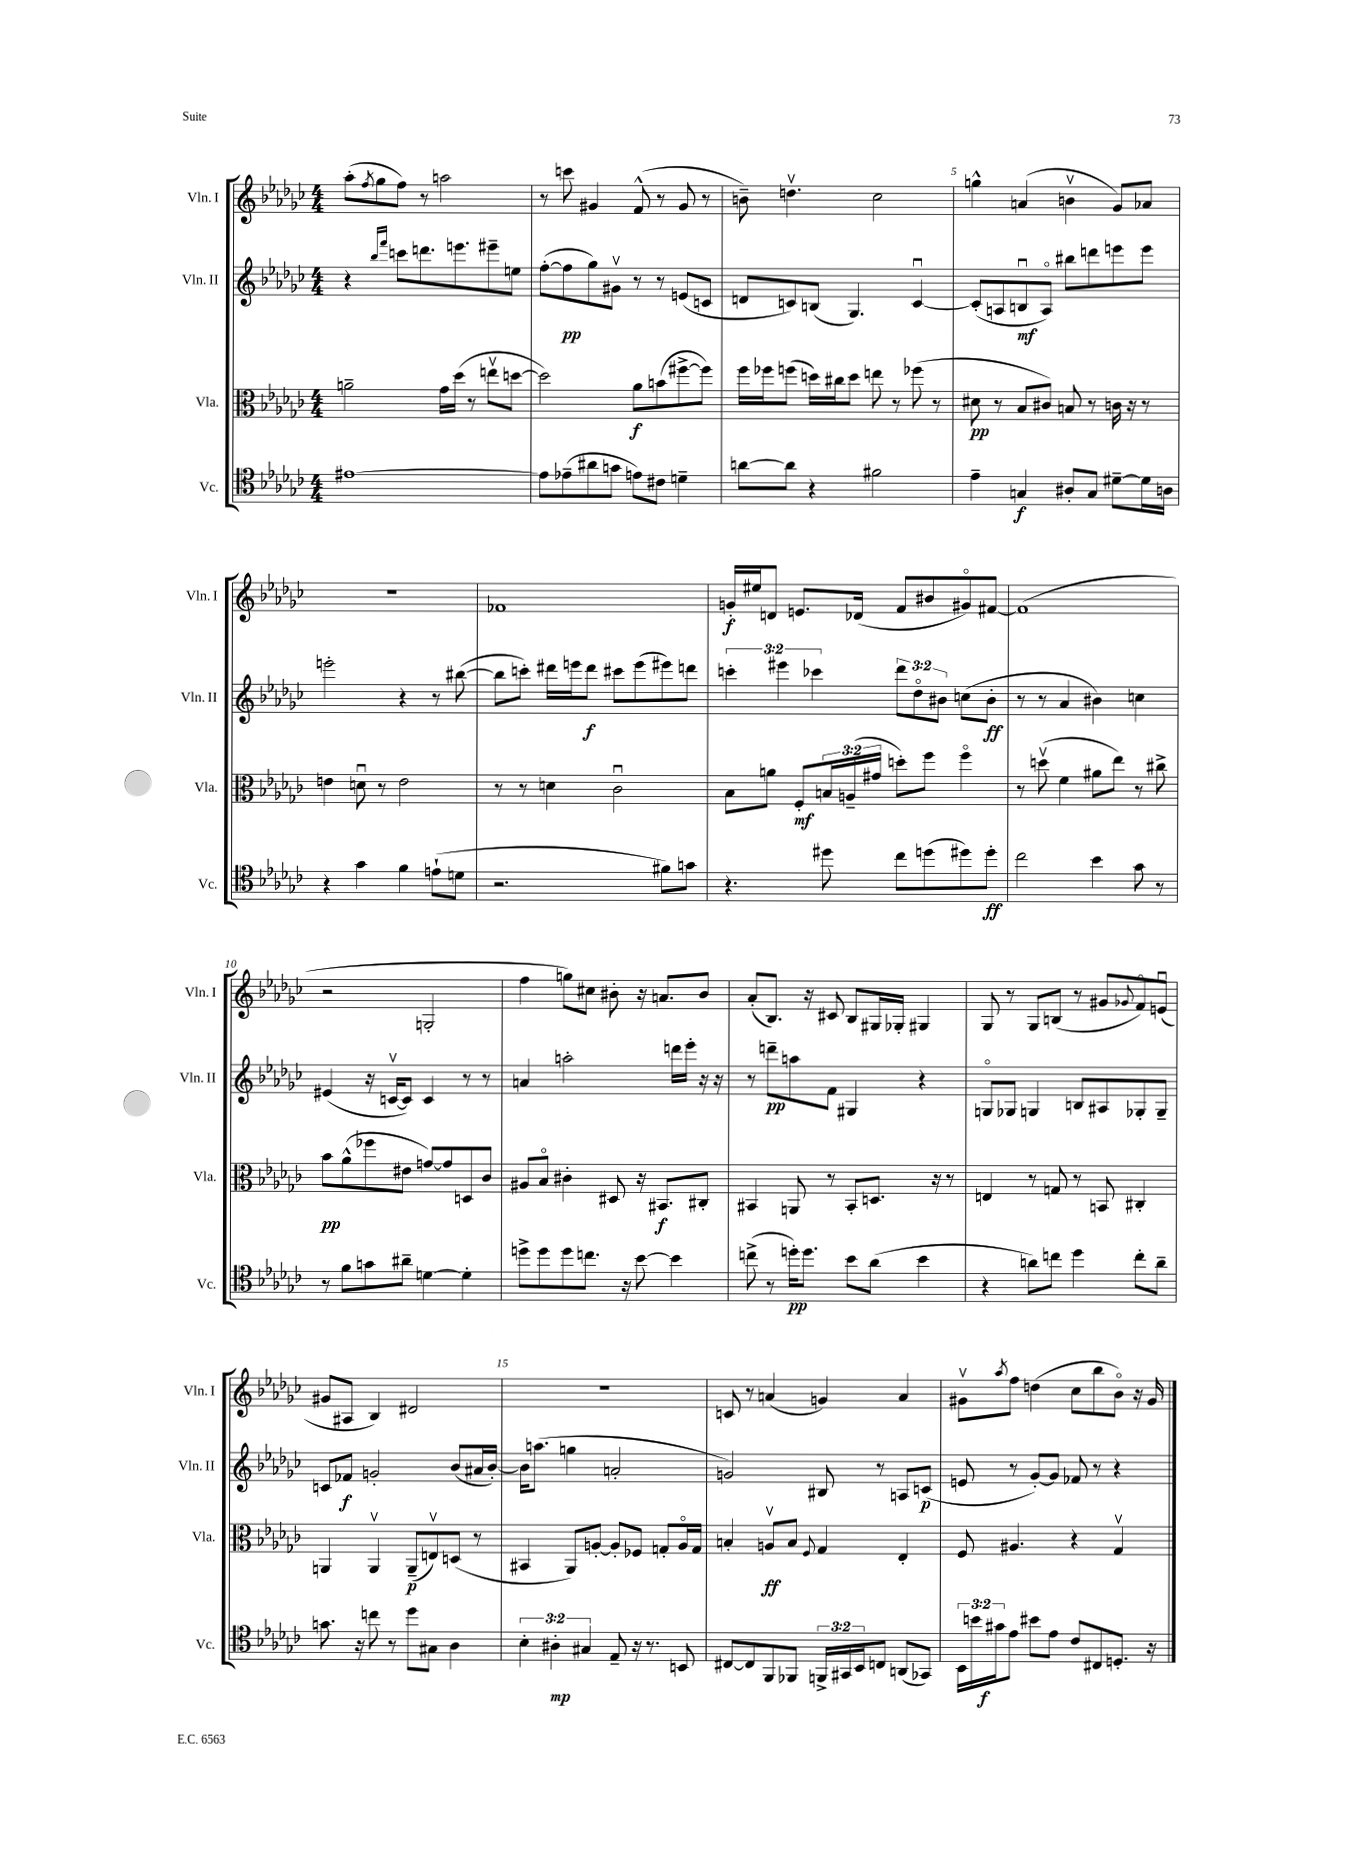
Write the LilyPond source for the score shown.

<<
\new StaffGroup <<
\new Staff = "s0" \with { instrumentName = "Vln. I" shortInstrumentName = "Vln. I" } {
    \clef treble \key ges \major \numericTimeSignature \time 4/4
    aes''8-.( \acciaccatura { f''8 } ges''8 f''8) r8 a''2 |
    r8 c'''8 gis'4 f'8-^( r8 gis'8 r8 |
    b'8--) d''4.\upbow ces''2 |
    g''4-^ a'4( b'4\upbow ges'8) aes'8 |
    R1 |
    fes'1 |
    g'16-.\f eis''16 d'8 e'8. des'16( f'8 bis'8 gis'8\flageolet) fis'8~ |
    fis'1( |
    r2 g2-. |
    f''4 g''8) cis''8 bis'8-. r16 a'8. bis'8 |
    aes'8-.( bes8.) r16 cis'8 bes8 gis16 ges16-. gis4 |
    ges8 r8 ges8 b8( r8 gis'8 \appoggiatura { ges'8 } f'8\flageolet) e'8\downbow( |
    gis'8 ais8 bes4) dis'2 |
    R1 |
    c'8 r8 a'4( g'4) a'4 |
    gis'8\upbow \acciaccatura { aes''8 } f''8 d''4( ces''8 bes''8 bes'8\flageolet) r16 gis'16 \bar "|." |
}
\new Staff = "s1" \with { instrumentName = "Vln. II" shortInstrumentName = "Vln. II" } {
    \clef treble \key ges \major \numericTimeSignature \time 4/4 \override Staff.TupletNumber.text = #tuplet-number::calc-fraction-text
    r4 \grace { bes''16 f'''16 } c'''8 d'''8. e'''8. eis'''8-- e''8 |
    f''8~-.( f''8\pp ges''8) gis'8\upbow r8 r8 e'8( c'8 |
    d'8 c'8) b8( ges4.) c'4~\downbow |
    c'8-.( a8 b8\downbow\mf a8\flageolet) bis''8 d'''8 e'''8 e'''8 |
    e'''2-. r4 r8 bis''8~( |
    bis''8 c'''8-.) dis'''16 e'''16 dis'''8\f cis'''8 e'''8( eis'''8) d'''8 |
    \tuplet 3/2 { c'''4-. eis'''4 ces'''4 } \tuplet 3/2 { des'''8 des''8\flageolet bis'8 } c''8( bis'8-.\ff |
    r8 r8 aes'4 bis'4) c''4 |
    eis'4( r16 c'16~\upbow c'8) c'4 r8 r8 |
    a'4 a''2-. d'''16 ees'''16-. r16 r16 |
    r8 d'''8--\pp a''8 f'8 gis4 r4 |
    g8\flageolet ges8 g4 b8 ais8 ges8-. ges8-- |
    c'8 fes'8\f g'2-. bes'8( ais'16 bes'16~-.) |
    bes'16 a''8.( g''4 a'2-. |
    g'2) bis8 r8 a8 c'8\p( |
    e'8 r8 ges'8~-.) ges'8 fes'8 r8 r4 \bar "|." |
}
\new Staff = "s2" \with { instrumentName = "Vla." shortInstrumentName = "Vla." } {
    \clef alto \key ges \major \numericTimeSignature \time 4/4 \override Staff.TupletNumber.text = #tuplet-number::calc-fraction-text
    a'2-- ges'16 des''16( r8 e''8\upbow d''8~ |
    d''2) aes'8\f b'8( fis''8~-> fis''8) |
    f''16 fes''16 f''8( d''16) cis''16 d''8 e''8 r8 fes''8( r8 |
    dis'8\pp r8 bes8 cis'8) b8 r8 c'16 r16 r8 |
    e'4 d'8\downbow r8 e'2 |
    r8 r8 d'4 ces'2\downbow |
    bes8 a'8 f8-.\mf \tuplet 3/2 { b16 a16--( gis'16 } d''8-.) f''8 f''4\flageolet |
    r8 d''8\upbow( f'4 ais'8 ees''8) r8 cis''8-> |
    bes'8\pp aes'8-^( fes''8 eis'8 g'8~) g'8 d8 ces'8 |
    ais8 bes8\flageolet cis'4-. dis8 r16 bis,8.\f cis8-. |
    bis,4 a,8 r8 bis,8-. d8. r16 r8 |
    e4 r8 g8 r8 b,8 cis4-. |
    a,4 a,4\upbow a,8--\p( e8\upbow) d8( r8 |
    bis,4 aes,8) a8~-. a8-. fes8 g8-. a16\flageolet g16 |
    b4-. a8\upbow\ff b8 \appoggiatura { f8 } ges4 ees4-. |
    f8 ais4. r4 ges4\upbow \bar "|." |
}
\new Staff = "s3" \with { instrumentName = "Vc." shortInstrumentName = "Vc." } {
    \clef tenor \key ges \major \numericTimeSignature \time 4/4 \override Staff.TupletNumber.text = #tuplet-number::calc-fraction-text
    eis'1~ |
    eis'8 ees'8--( ais'8 g'8 e'8) cis'8 d'4-- |
    a'8~ a'8 r4 fis'2 |
    ees'4-- g4\f ais8-. g8 dis'8~-- dis'16 a16 |
    r4 ges'4 f'4 e'8-!( d'8 |
    r2. fis'8) g'8 |
    r4. dis''8 ces''8 d''8( dis''8) dis''8-.\ff |
    ces''2 bes'4 ges'8 r8 |
    r8 f'8 g'8 ais'8-- d'4~ d'4-. |
    d''8-> d''8 d''8 c''8. r16 bes'8~ bes'4 |
    c''8->( r8 d''16-.\pp) d''8. bes'8 aes'8( bes'4 |
    r4 a'8) c''8 des''4 c''8-. a'8-- |
    g'8. r16 c''8 r8 des''8 gis8 aes4 |
    \tuplet 3/2 { bes4-. ais4-.\mp gis4 } ees8-- r16 r8. b,8 |
    cis8~ cis8 f,8 fes,8 \tuplet 3/2 { f,16-> gis,16 bes,16 } c8 a,8( ges,8) |
    \tuplet 3/2 { bes,16 b'16 gis'16\f } ees'8 bis'8 ees'8 ces'8 cis8 d8.-. r16 \bar "|." |
}
>>
>>
\layout { \context { \Score currentBarNumber = #2 \override BarNumber.break-visibility = ##(#f #t #t) barNumberVisibility = #(every-nth-bar-number-visible 5) } }
